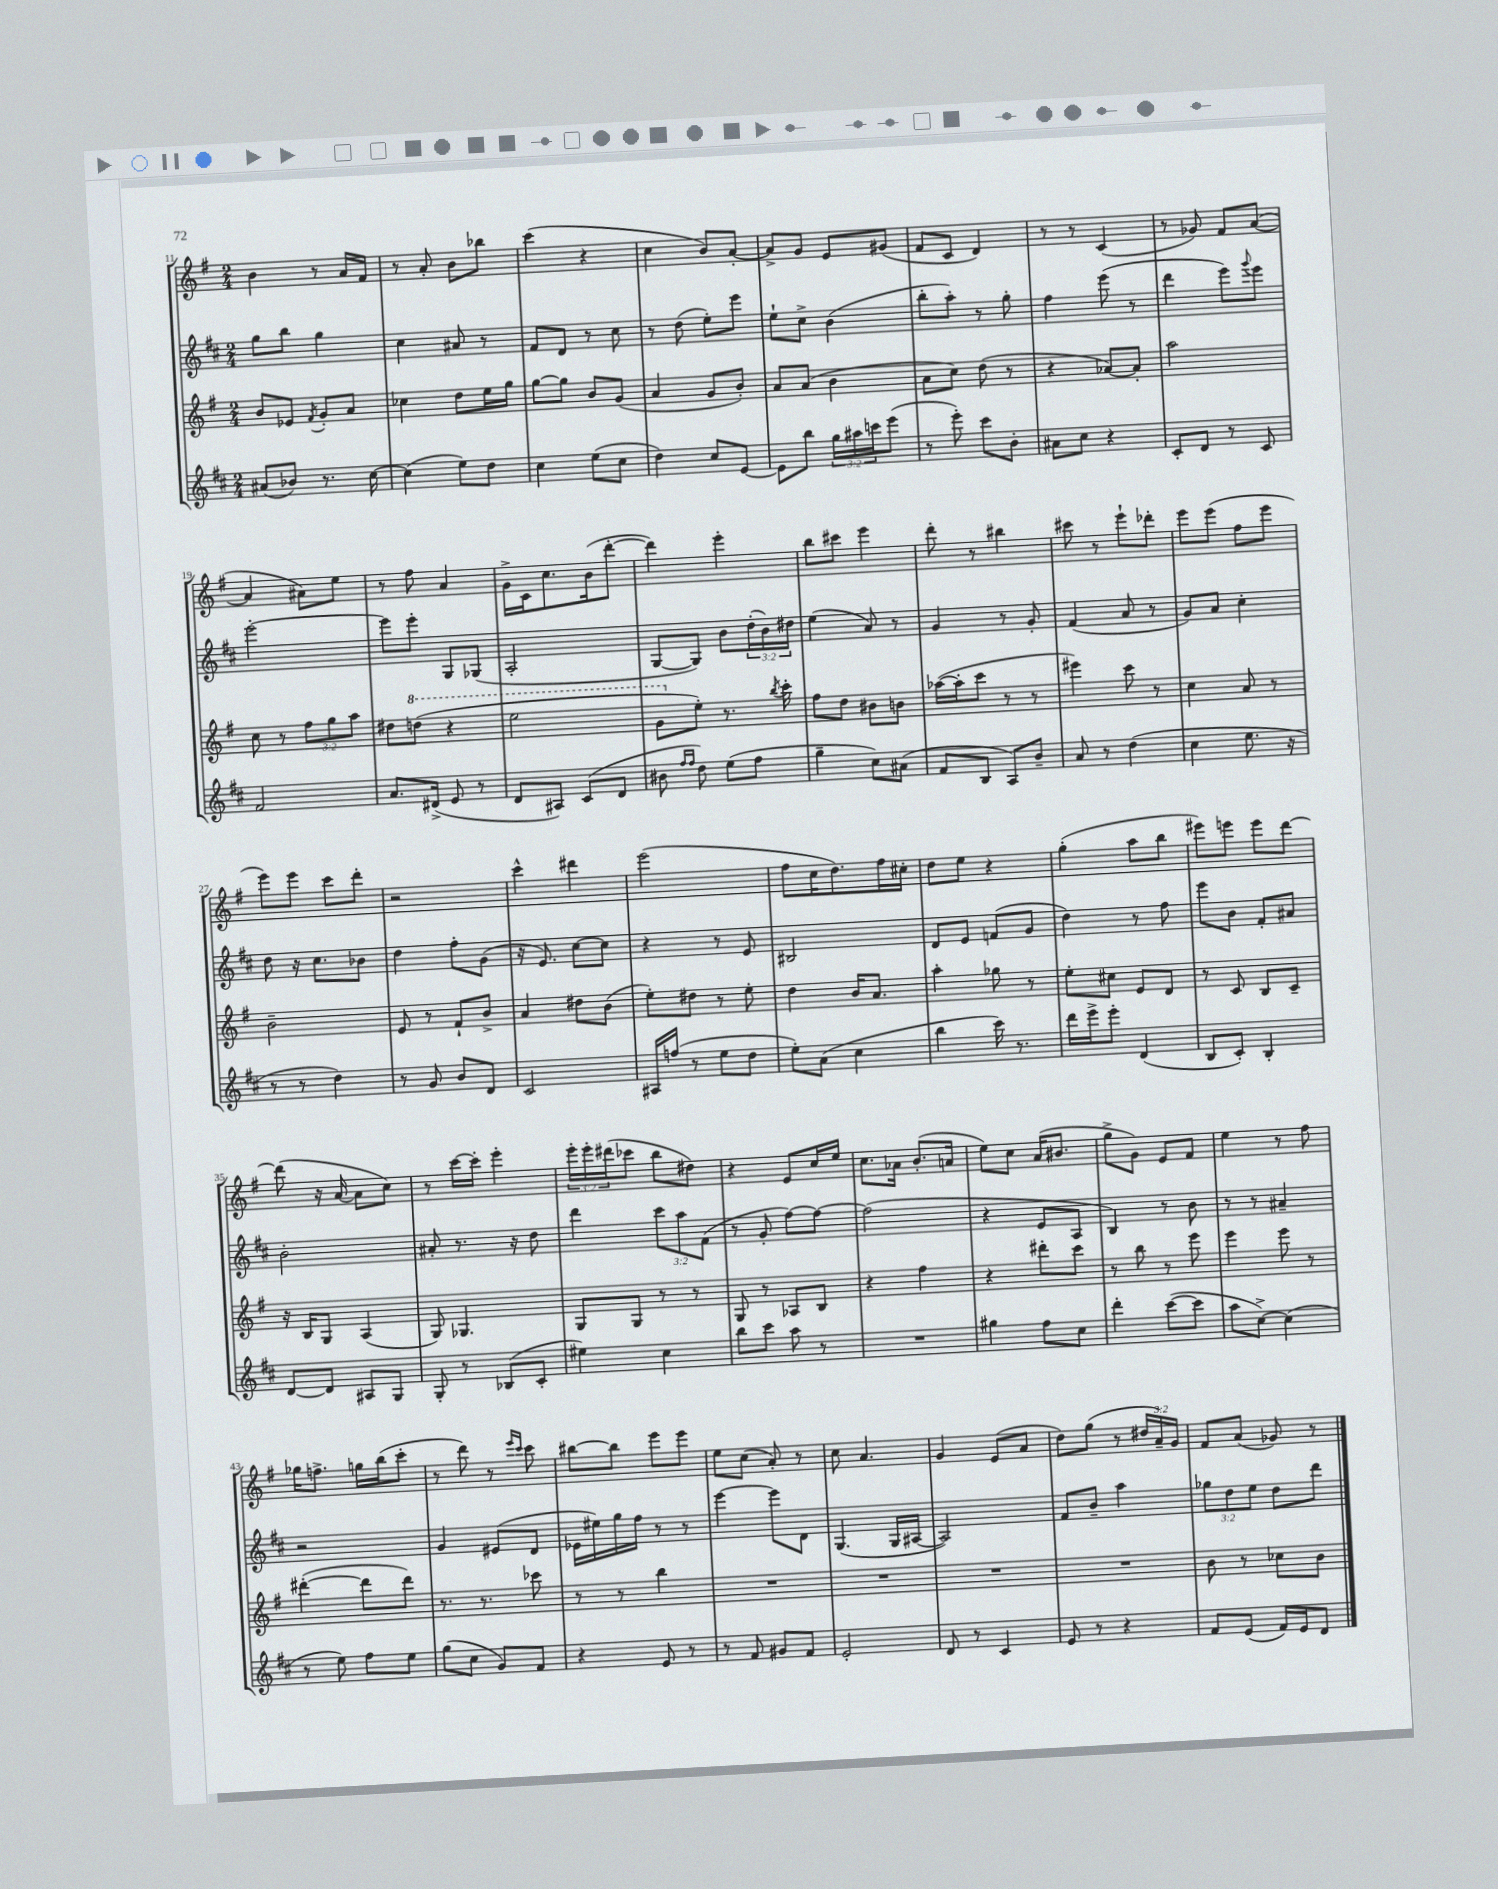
<<
\new StaffGroup <<
\new Staff = "s0" {
    \clef treble \key g \major \numericTimeSignature \time 2/4 \override Staff.TupletNumber.text = #tuplet-number::calc-fraction-text
    b'4 r8 a'16 fis'16 |
    r8 a'8-. b'8 bes''8 |
    c'''4( r4 |
    c''4 b'8) a'8~-. |
    a'8-> g'8 e'8 gis'8( |
    fis'8 c'8 d'4) |
    r8 r8 c'4( |
    r8 ges'8) fis'8 a'8~( |
    a'4 ais'8) e''8 |
    r8 fis''8 a'4 |
    g'16-> c'16 c''8. b'16( d'''8~-. |
    d'''4) e'''4-. |
    b''8 cis'''8 e'''4 |
    d'''8-. r8 bis''4 |
    cis'''8 r8 e'''8-! des'''8-. |
    e'''8 e'''8( fis''8 e'''8 |
    e'''8) e'''8 c'''8 d'''8-. |
    r2 |
    c'''4-^ dis'''4 |
    e'''2( |
    fis''8 c''16 d''8.) fis''16 cis''16-. |
    d''8 e''8 r4 |
    g''4-.( a''8 b''8 |
    eis'''8) e'''8 e'''8 d'''8~ |
    d'''8( r16 a'16~ a'8 c''8) |
    r8 c'''16~ c'''16-. e'''4-. |
    \tuplet 3/2 { e'''16-. e'''16-. dis'''16( } ces'''8 b''8 dis''8) |
    r4 e'8 c''16 e''16 |
    c''8. aes'16 b'8.-.( a'16 |
    e''8) c''8 a'16( bis'8. |
    g''8-> g'8) e'8 fis'8 |
    e''4 r8 fis''8 |
    ges''16 f''8.-> g''16 b''16( c'''8-. |
    r8 d'''8) r8 \grace { e'''16 c'''16 } c'''8 |
    bis''8~ bis''8 e'''8 e'''8 |
    e''8 c''8( a'8-.) r8 |
    c''8 a'4. |
    g'4 e'8( a'8 |
    d''8) g''8( r8 \tuplet 3/2 { dis''16 a'16--) g'16 } |
    fis'8 a'8( ges'8) r8 \bar "|." |
}
\new Staff = "s1" {
    \clef treble \key d \major \numericTimeSignature \time 2/4 \override Staff.TupletNumber.text = #tuplet-number::calc-fraction-text
    g''8 b''8 g''4 |
    cis''4 ais'8 r8 |
    fis'8 d'8 r8 cis''8 |
    r8 d''8( e''8-.) e'''8 |
    e''8-! cis''8-> b'4( |
    b''8-. a''8-.) r8 g''8-. |
    fis''4 e'''8( r8 |
    d'''4 e'''8) \appoggiatura { g'''8 } e'''8 |
    e'''2~-. |
    e'''8 e'''8-. g8 ges8( |
    a2-. |
    g8~ g8) b'8 \tuplet 3/2 { d''16-.( b'16) dis''16 } |
    e''4( a'8) r8 |
    g'4 r8 g'8-. |
    fis'4( a'8 r8 |
    g'8) a'8 cis''4-. |
    d''8 r16 cis''8. bes'8 |
    d''4 fis''8-. g'8( |
    r16 e'8.) cis''8~ cis''8 |
    r4 r8 e'8 |
    bis2 |
    d'8 e'8 f'8( g'8 |
    d''4) r8 fis''8 |
    e'''8 b'8 fis'8-. ais'8 |
    b'2-. |
    ais'8-. r8. r16 d''8 |
    d'''4 \tuplet 3/2 { cis'''8 a''8 fis'8( } |
    r8 g'8-. fis''8~) fis''8~ |
    fis''2( |
    r4 e'8 a8 |
    b4) r8 b'8 |
    r8 r8 ais'4-- |
    r2 |
    g'4 eis'8( d'8 |
    ees'16 eis''16) g''16 fis''16 r8 r8 |
    e'''4~ e'''8 d'8 |
    g4.( g16 ais16~ |
    ais2) |
    fis'8 b'8-- a''4 |
    \tuplet 3/2 { ges''8 d''8 e''8 } d''8 d'''8 \bar "|." |
}
\new Staff = "s2" {
    \clef treble \key g \major \numericTimeSignature \time 2/4 \override Staff.TupletNumber.text = #tuplet-number::calc-fraction-text
    b'8 ees'8 \acciaccatura { fis'8 } g'8-. a'8 |
    ces''4 d''8 e''16 g''16 |
    g''8~ g''8 b'8 g'8( |
    a'4 g'8 b'8-.) |
    a'8 a'8( b'4 |
    a'8 c''8) d''8( r8 |
    r4 aes'8~) aes'8-. |
    a''2 |
    c''8 r8 \tuplet 3/2 { fis''8 g''8 a''8 } |
    dis''8 \ottava #1 d'''!8( r4 |
    e'''2 |
    g''8 \ottava #0 e''8-.) r8. \acciaccatura { b''8 } c'''16-. |
    fis''8 d''8 bis'8 b'8 |
    aes''16~( aes''16-. c'''8 r8 r8 |
    eis'''4) c'''8 r8 |
    c''4 a'8 r8 |
    b'2-- |
    e'8 r8 fis'8-! b'8-> |
    a'4 dis''8 b'8( |
    e''8-.) dis''8 r8 e''8-. |
    d''4 b'16 a'8. |
    a''4-. ges''8 r8 |
    e''8-. cis''8 e'8 d'8 |
    r8 c'8 b8 c'8-- |
    r16 b16 g8 a4( |
    g8) ges4. |
    g8 g8 r8 r8 |
    g8 r8 aes8 b8 |
    r4 fis''4 |
    r4 dis'''8-. c'''8 |
    r8 b''8 r8 e'''8 |
    e'''4 e'''8 r8 |
    dis'''4~-.( dis'''8 dis'''8) |
    r8. r8. ces'''8 |
    r8 r8 b''4 |
    R2 |
    R2 |
    R2 |
    R2 |
    b'8 r8 ces''8 b'8 \bar "|." |
}
\new Staff = "s3" {
    \clef treble \key d \major \numericTimeSignature \time 2/4 \override Staff.TupletNumber.text = #tuplet-number::calc-fraction-text
    ais'8( bes'8) r8. cis''16~ |
    cis''4( e''8) d''8 |
    cis''4 e''8( cis''8 |
    d''4) cis''8 e'8~ |
    e'8 b''8 \tuplet 3/2 { g''16 ais''16 c'''16 } e'''8( |
    r8 e'''8-.) cis'''8 b'8-. |
    ais'8 cis''8 r4 |
    cis'8-. d'8 r8 cis'8 |
    fis'2 |
    a'8. dis'16->( e'8 r8 |
    d'8 ais8) cis'8( d'8 |
    bis'8 \grace { fis''16 fis''16 } d''8) e''8( fis''8 |
    g''4-- cis''8) ais'8( |
    fis'8 b8 a8) b'8-- |
    a'8 r8 d''4( |
    cis''4 e''8. r16 |
    r8 r8 d''4) |
    r8 g'8 b'8 d'8 |
    cis'2 |
    ais16 f''16( r8 e''8 d''8 |
    e''8-.) a'8( cis''4 |
    b''4 cis'''16) r8. |
    d'''16 e'''16-> e'''8-. d'4( |
    b8 cis'8-.) b4-. |
    d'8~ d'8 ais8 g8 |
    g8-. r8 bes8( cis'8-. |
    eis''4) cis''4 |
    b''8 cis'''8 a''8 r8 |
    R2 |
    gis''4 fis''8 cis''8 |
    d'''4-. cis'''8~( cis'''8 |
    a''8 cis''8~->) cis''4( |
    r8 e''8) fis''8 e''8 |
    g''8( cis''8 g'8) fis'8 |
    r4 e'8 r8 |
    r8 fis'8 gis'8 fis'8 |
    e'2-. |
    d'8 r8 cis'4 |
    e'8 r8 r4 |
    fis'8 e'8( fis'16) e'16 d'8 \bar "|." |
}
>>
>>
\layout { \context { \Score currentBarNumber = #11 } }
